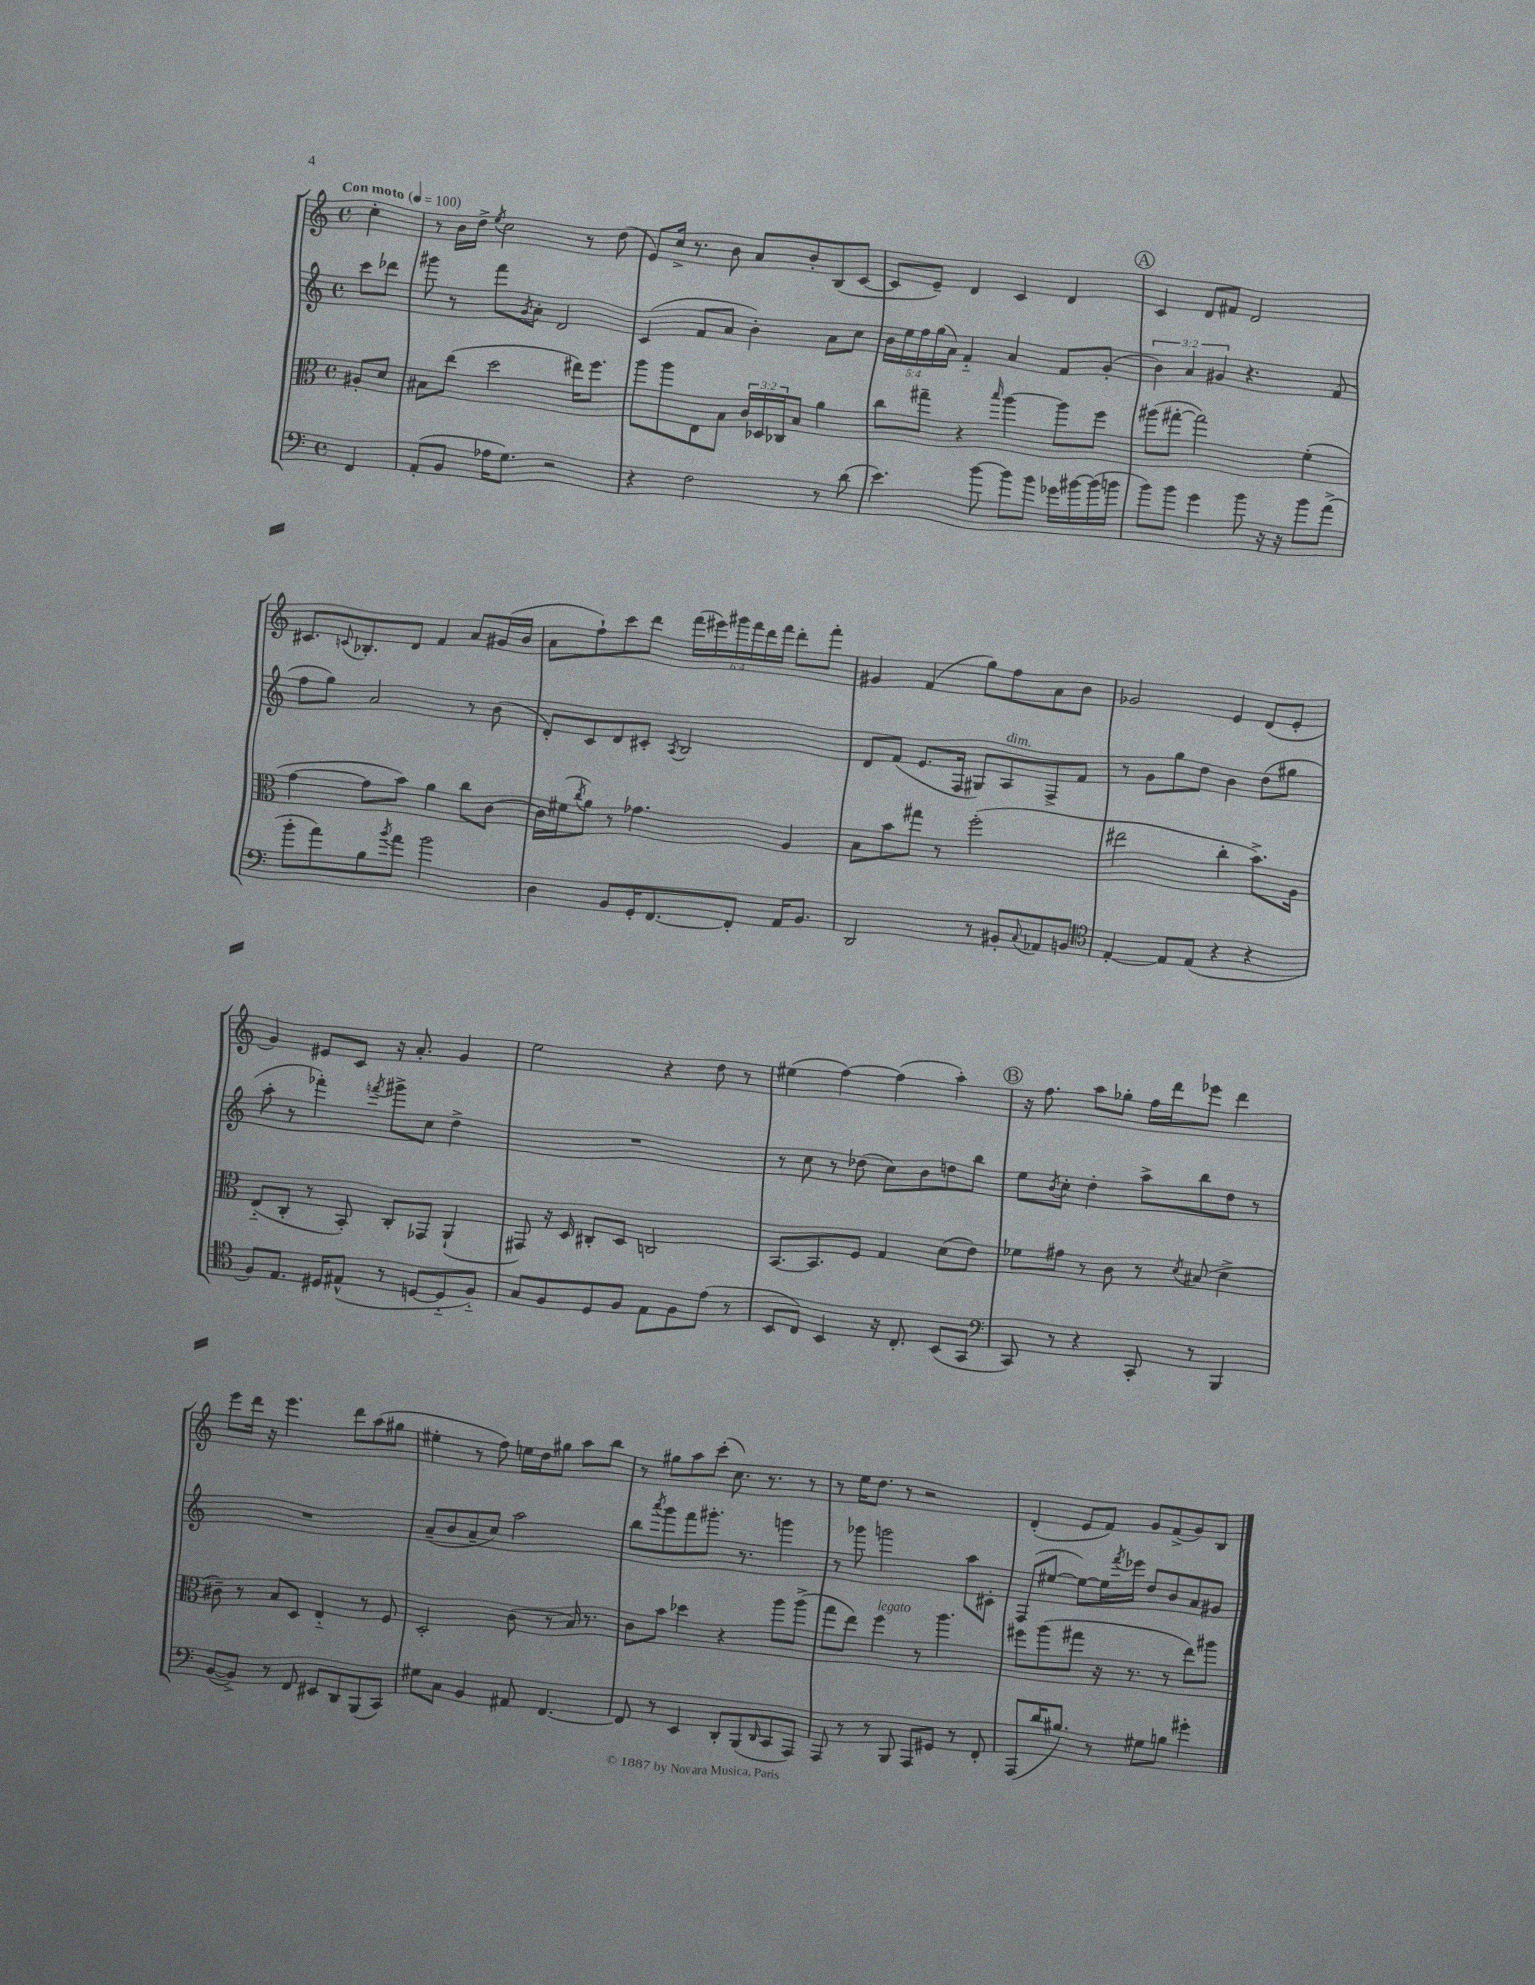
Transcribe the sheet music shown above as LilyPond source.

<<
\new StaffGroup <<
\new Staff = "s0" {
    \clef treble \key c \major \defaultTimeSignature \time 4/4 \override Staff.TupletNumber.text = #tuplet-number::calc-fraction-text \partial 4 \tempo "Con moto" 4 = 100
    c''4-. |
    r8 b'16 d''16-> \acciaccatura { e''8 } c''2 r8 d''8( |
    e'8) c''16-> r8. b'8 a'8 b'8-. b8( c'8~ |
    c'8 e'8--) d'4 c'4 d'4 |
    \mark \markup { \circle "A" } c'4 d'8 fis'8 d'2 |
    cis'8. \appoggiatura { c'8 } bes8.-. d'8 f'4 a'8 gis'16( b'16 |
    a'8 f''8-!) c'''8 d'''8 \tuplet 6/4 { f'''16( eis'''16) gis'''16 f'''16 d'''16 f'''16 } d'''8-. f'''8-. |
    gis'4 f'4( g''8) f''8 a'8 b'8 |
    ges'2 e'4 d'8( e'8-. |
    g'4) eis'8 c'8 r16 a'8.-. g'4 |
    e''2 r4 d''8 r8 |
    eis''4( f''4~) f''4( a''4-.) |
    \mark \markup { \circle "B" } r16 f''8. a''8 ges''8-. f''16 d'''16 ees'''8 d'''4 |
    e'''8 d'''16 r16 e'''4. d'''8 a''8( gis''8 |
    eis''4-. r8 f''8) e''16 d''16 gis''8 a''8 b''8 |
    r8 gis''8 a''8 c'''8-.( c''8.) r8. r8 |
    r8 e''16 d''8. r8 r2 |
    d'4-.( e'8 f'8) g'8 f'8->( g'8) b8 \bar "|." |
}
\new Staff = "s1" {
    \clef treble \key c \major \defaultTimeSignature \time 4/4 \override Staff.TupletNumber.text = #tuplet-number::calc-fraction-text \partial 4
    c'''8 des'''8 |
    gis'''8 r8 f'''8 \acciaccatura { g'8 } a'8-. d'2 |
    c'4( f'8 a'8 b'4-.) a'8 c''8 |
    \tuplet 5/4 { b'16 e''16 f''16 g''16( a'16) } f'4-_ a'4 f'8 g'8-.( |
    \mark \markup { \circle "A" } \tuplet 3/2 { b'4) a'4 gis'4 } r4. f'8( |
    f''8 g''8) a'2 r8 b'8( |
    d'8-.) c'8 d'8 cis'8-. \acciaccatura { a8 } b2 |
    d'8 f'8( e'8. f16 gis8) a8^\markup { \italic "dim." } f8-> f'8 |
    r8 g'8 g''8 d''8 b'4 d''8( gis''8 |
    a''8-. r8 fes'''4-.) \acciaccatura { f'''8 } gis'''8-> c''8 d''4-> |
    R1 |
    r8 c''8 r8 des''8( c''8) b'8 d''8 b''8 |
    \mark \markup { \circle "B" } e''8 \acciaccatura { b'8 } c''8-. d''4-. a''8-> b''8 d''8 r8 |
    R1 |
    a'8--( b'8 a'8-- c''8) a''2 |
    b''8 \acciaccatura { a'''8 } g'''8 f'''8 gis'''8.-. r8. g'''4 |
    r8 ges'''8 g'''2 a''8 cis'8-. |
    f8( eis''8~ eis''8~) eis''16 \acciaccatura { f'''8 } ees'''16 d''8 b'8 a'8 gis'8 \bar "|." |
}
\new Staff = "s2" {
    \clef alto \key c \major \defaultTimeSignature \time 4/4 \override Staff.TupletNumber.text = #tuplet-number::calc-fraction-text \partial 4
    ais8-. d'8 |
    bis8 e''8( d''2 eis''16) f''8. |
    a''8 a''8 e8 b8 \tuplet 3/2 { c'16 des16 ces16 } b8 a'4 |
    c''8 gis''8-- r4 \grace { b''16 } a''4~ a''8 f''8 |
    \mark \markup { \circle "A" } ais''8( gis''8~-. gis''2) f'4-.( |
    g'4~ g'8 b'8) a'4 c''8 c'8~ |
    c'16 fis'16( \acciaccatura { c''8 } a'8) r8 ges'4. a4 |
    b8 b'8 gis''8 r8 f''2-.( |
    eis''2 c''4-. b'8.->) a16 |
    e8-_( c8-. r8 b,8-.) c8-. ges,8 a,4-!( |
    gis,8) r16 d16 cis8-. d8 c2 |
    b,8.~ b,8. f8 g4 d'8( e'8) |
    \mark \markup { \circle "B" } fes'8 gis'8 r8 c'8 r8 \acciaccatura { d'8 } bis8( d'4-> |
    cis'8--) r8 b8 d8 e4-_ r8 f8 |
    d2-. c'8( r8 b16) r8. |
    c'8 b'8 des''4 r4 a''8 a''8->( |
    g''8 e''8) f''4^\markup { \italic "legato" } r8 a''4. |
    fis''8 a''8( gis''8 r16 r8. r8 e''8) ais''8 \bar "|." |
}
\new Staff = "s3" {
    \clef bass \key c \major \defaultTimeSignature \time 4/4 \partial 4
    f,4 |
    a,8-.( b,8 aes16 g8.) r2 |
    r4 f2 r8 d'8( |
    e'4.) b'8~ b'8 b'8 ges'16 bis'16~ bis'16( b'16 |
    \mark \markup { \circle "A" } b'8) b'8 g'4 b'8 r16 r16 b'8 a'8->( |
    b'8-. a'8) b8 \acciaccatura { b'8 } a'8 b'2 |
    d4 b,8 g,16-. f,8.~ f,8-. a,16 b,8. |
    d,2 r8 bis,8-. \appoggiatura { c8 } aes,8 b,8 |
    \clef tenor e4~-. e8 e8( r4 r4 |
    f8) e8. dis16 eis8-^( r8 d8~ d8-_ f8-_) |
    g8 f8 d8 f8 e8 f8 e'8( r8 |
    b,8 c8) b,4 r16 c8.-. b,8( g,8 |
    \mark \markup { \circle "B" } \clef bass c,8) r8 r4 c,8-. r8 b,,4 |
    b,8~( b,8->) r8 f,8 eis,8 d,8 b,,8( c,8) |
    gis8 c8 b,4 ais,8 f,4.~ |
    f,8 r8 e,4 d,8-. b,,8( \grace { d,16 } c,8 a,,8) |
    a,,8 r8 r8 b,,8 a,,8 gis,8 r8 f,8-. |
    a,,8( d'16 bis8.) r8 gis8 b8 gis'4-. \bar "|." |
}
>>
>>
\layout { \context { \Score \remove "Bar_number_engraver" } }
